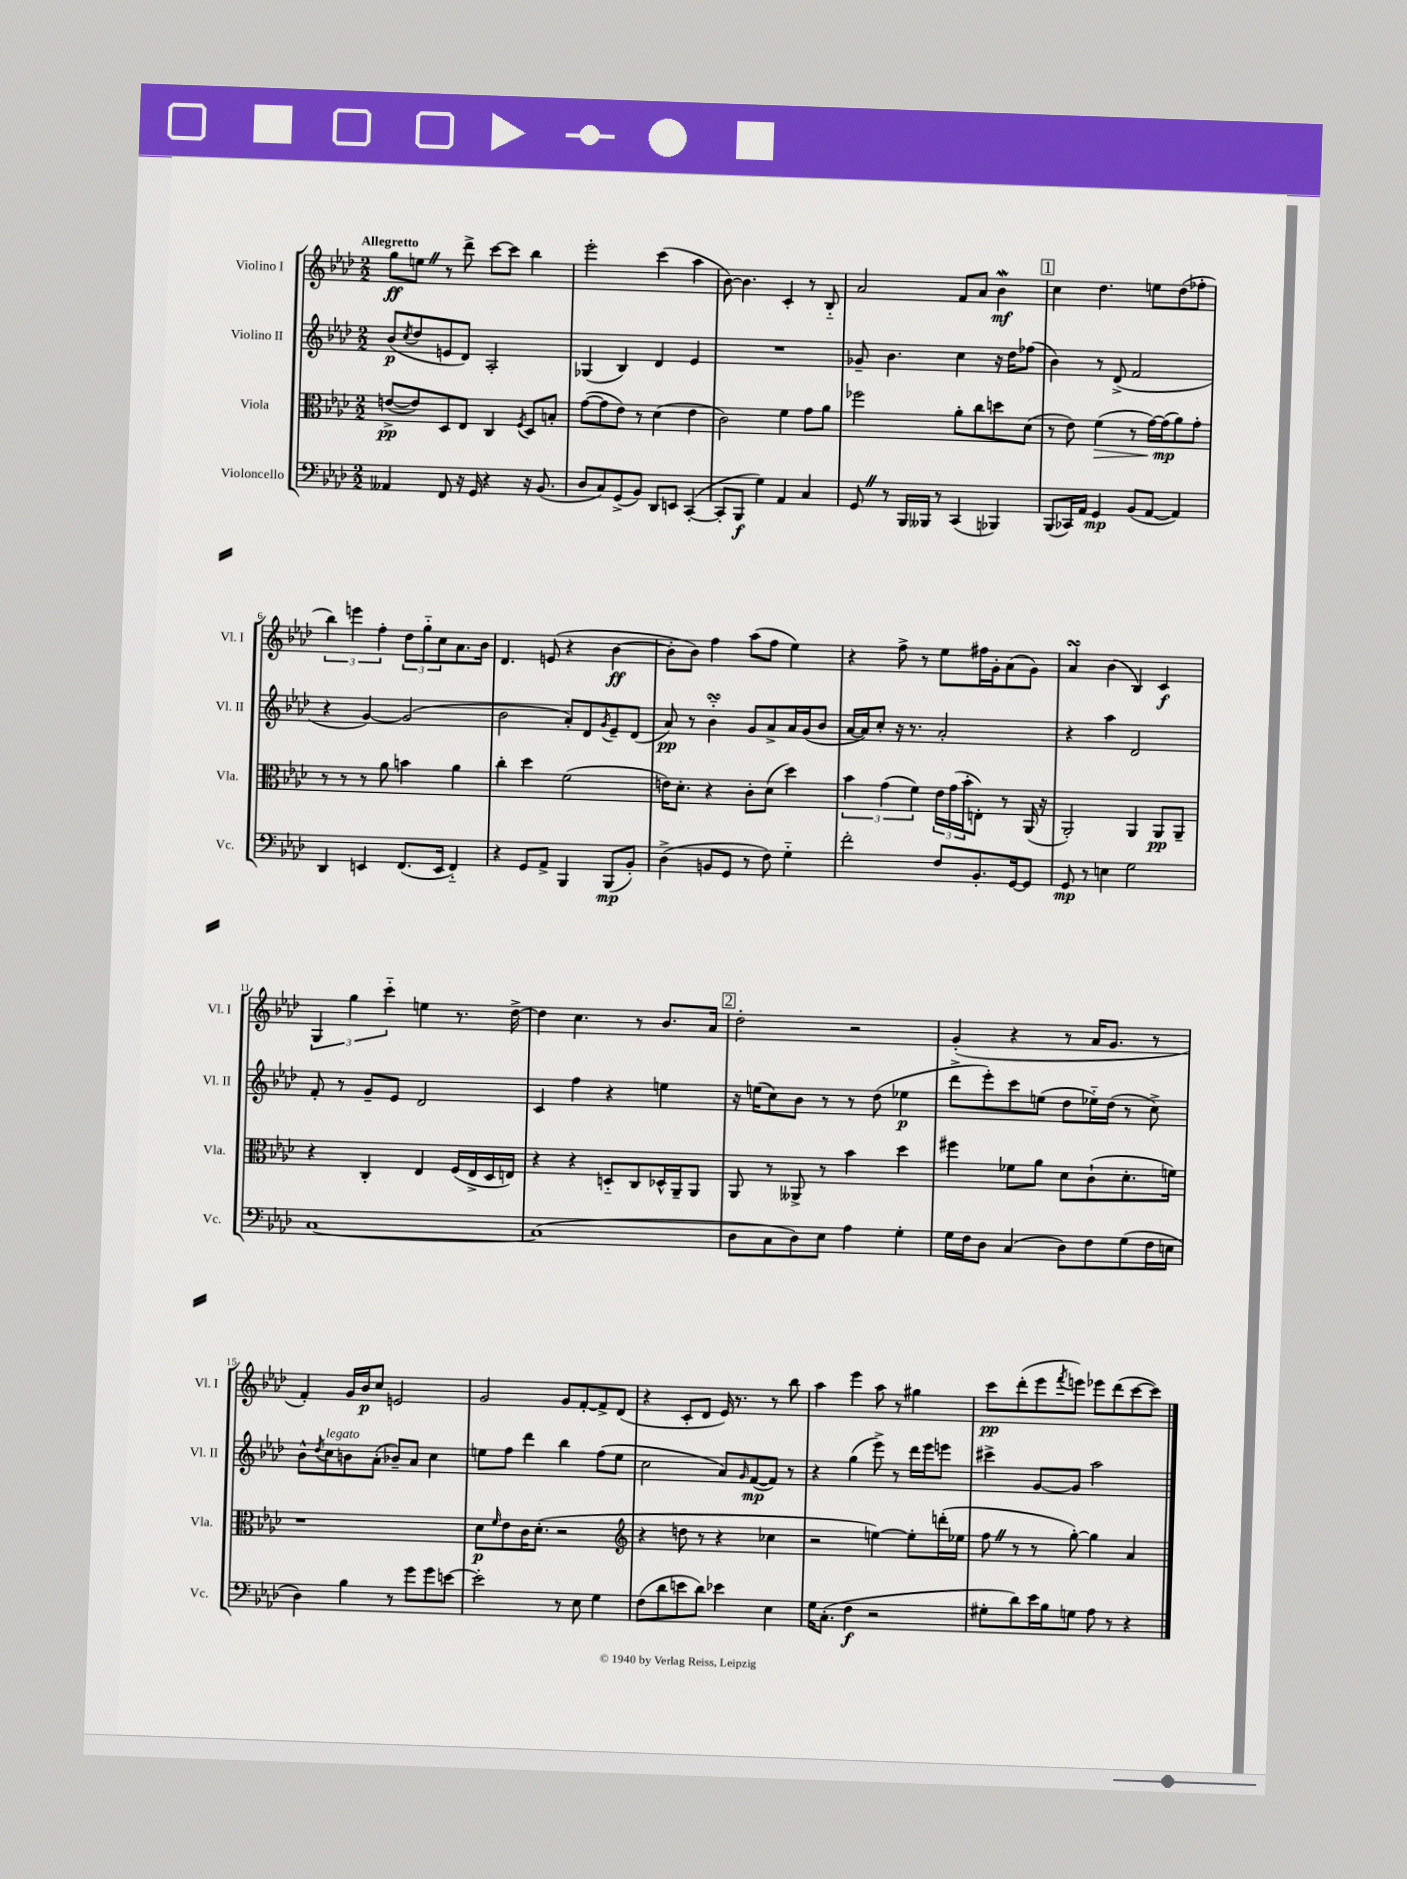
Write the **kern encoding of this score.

**kern	**dynam	**kern	**dynam	**kern	**dynam	**kern	**dynam
*part4	*part4	*part3	*part3	*part2	*part2	*part1	*part1
*staff4	*staff4	*staff3	*staff3	*staff2	*staff2	*staff1	*staff1
*I"Violoncello	*	*I"Viola	*	*I"Violino II	*	*I"Violino I	*
*I'Vc.	*	*I'Vla.	*	*I'Vl. II	*	*I'Vl. I	*
*clefF4	*	*clefC3	*	*clefG2	*	*clefG2	*
*k[b-e-a-d-]	*	*k[b-e-a-d-]	*	*k[b-e-a-d-]	*	*k[b-e-a-d-]	*
*M2/2	*	*M2/2	*	*M2/2	*	*M2/2	*
=1	=1	=1	=1	=1	=1	=1	=1
!	!	!	!	!	!	!LO:TX:a:B:t=Allegretto	!
4AA--X/	.	([8en^/L	pp	(8b-/L	p	8gg\L	ff
.	.	.	.	8qcc/	.	.	.
.	.	8e/])	.	8dd-/	.	8eenZ\J	.
8FF/	.	8D-/	.	8en/	.	8r	.
16r	.	8E-/J	.	8d-/J)	.	8ddd-^\	.
16GG/	.	.	.	.	.	.	.
4r	.	4C/	.	2A-'/	.	[8ccc\L	.
.	.	.	.	.	.	8ccc\J]	.
.	.	8qF/	.	.	.	.	.
16r	.	8D-/L	.	.	.	4bb-\	.
(8.BB-/	.	.	.	.	.	.	.
.	.	8Bn'/J	.	.	.	.	.
=2	=2	=2	=2	=2	=2	=2	=2
8D-/L	.	([8g\L	.	(4G-X/	.	2eee-'\	.
8C/)	.	8g\]	.	.	.	.	.
(8GG^/	.	8e-\J)	.	4B-/)	.	.	.
8BB-/J)	.	8r	.	.	.	.	.
8DD-/L	.	(4d-\	.	4d-/	.	(4ccc\	.
8EEn/J	.	.	.	.	.	.	.
([4CC'/	.	4e-\	.	4e-/	.	4aa-\	.
=3	=3	=3	=3	=3	=3	=3	=3
8CC'/L]	.	2c\)	.	1r	.	[8b-\)	.
8BBB-/J	f	.	.	.	.	4.b-\]	.
4G\)	.	.	.	.	.	.	.
4AA-/	.	4f\	.	.	.	4c'/	.
4C/	.	8g\L	.	.	.	8r	.
.	.	8a-\J	.	.	.	8B-/	.
=4	=4	=4	=4	=4	=4	=4	=4
8GGZ/	.	2ff-X\	.	8g-X~/	.	2a-/	.
8r	.	.	.	4.b-\	.	.	.
16BBB-/LL	.	.	.	.	.	.	.
16BBB--X/JJ	.	.	.	.	.	.	.
8r	.	.	.	.	.	.	.
(4CC/	.	8a-'\L	.	4cc\	.	8f/L	.
.	.	8cc\	.	.	.	8a-/J	.
4BBB-X/)	.	8ddn\	.	16r	.	4b-W\	mf
.	.	.	.	16dd-\KL	.	.	.
.	.	(8d-\J	.	(8ff-X\J	.	.	.
!!LO:REH:place=s1:t=1
=5	=5	=5	=5	=5	=5	=5	=5
(8BBB-/L	.	8r	.	4b-\)	.	4cc\	.
16CC-X/L)	.	8e-\)	.	.	.	.	.
16AA-/JJ	.	.	.	.	.	.	.
!	!	!	!LO:HP:b	!	!	!	!
4GG/	mp	(4f\	>	8r	.	4.dd-\	.
.	.	.	.	(8d-^/	.	.	.
(8BB-/L	.	8r	.	2f/	.	.	.
[8AA-/J	.	[16g\LL)	.	.	.	8een\L	.
.	.	(16g\J]	mp	.	.	.	.
4AA-/])	.	8a-\)	]	.	.	(8dd-\	.
.	.	8g'\J	.	.	.	8ff-X'\J	.
!!LO:LB:g=z
=6	=6	=6	=6	=6	=6	=6	=6
4DD-/	.	8r	.	4r	.	6bb-\)	.
.	.	8r	.	.	.	.	.
.	.	.	.	.	.	6eeen\	.
4EEn/	.	8r	.	[4g/)	.	.	.
.	.	.	.	.	.	6ff'\	.
.	.	8a-\	.	.	.	.	.
(8.FF/L	.	4bn\	.	(2g/]	.	12dd-\L	.
.	.	.	.	.	.	12gg\	.
.	.	.	.	.	.	12cc\	.
16EE/Jk	.	.	.	.	.	.	.
4FF/)	.	4a-\	.	.	.	8.a-\	.
.	.	.	.	.	.	16b-\Jk	.
=7	=7	=7	=7	=7	=7	=7	=7
4r	.	4cc'\	.	2b-\	.	4.d-/	.
8GG/L	.	4dd-\	.	.	.	.	.
8AA-^/J	.	.	.	.	.	(8en/	.
4BBB-/	.	(2f\	.	8a-'/L)	.	4r	.
.	.	.	.	8d-/	.	.	.
.	.	.	.	8qg/	.	.	.
(8BBB-/L	mp	.	.	8e-~/	.	[4b-\	ff
8BB-'/J)	.	.	.	(8d-/J	.	.	.
=8	=8	=8	=8	=8	=8	=8	=8
(4D-^\	.	16en\KL)	.	8a-/)	pp	8b-'\L]	.
.	.	8.d-'\J	.	.	.	.	.
.	.	.	.	8r	.	8b-\J)	.
8BBn/L	.	4r	.	4b-sSSS\	.	4ff\	.
8GG/J	.	.	.	.	.	.	.
8r	.	8c'\L	.	8g/L	.	(8aa-\L	.
8F\)	.	(8d-\J	.	8a-^/	.	8ff\J	.
4G\	.	4dd-\)	.	16a-/L	.	4ee-\)	.
.	.	.	.	(16g/J	.	.	.
.	.	.	.	8b-/J	.	.	.
=9	=9	=9	=9	=9	=9	=9	=9
2f'\	.	6b-\	.	[16a-/LL	.	4r	.
.	.	.	.	16a-/J])	.	.	.
.	.	.	.	8cc'/J	.	.	.
.	.	(6g\	.	.	.	.	.
.	.	.	.	16r	.	8ff^\	.
.	.	.	.	8.r	.	.	.
.	.	6f\)	.	.	.	.	.
.	.	.	.	.	.	8r	.
8F/L	.	24e-\LL	.	2a-'/	.	8ee-\L	.
.	.	(24g\	.	.	.	.	.
.	.	24b-'\J	.	.	.	.	.
8.BB-'/	.	8En'\J)	.	.	.	16ff#X\L	.
.	.	.	.	.	.	16g'\J	.
.	.	8r	.	.	.	(8a-\	.
[16GG/k	.	.	.	.	.	.	.
8GG/J]	.	(16AA-/	.	.	.	8g\J)	.
.	.	16r	.	.	.	.	.
=10	=10	=10	=10	=10	=10	=10	=10
8GG/	mp	2AA-'/)	.	4r	.	4a-sSSs/	.
8r	.	.	.	.	.	.	.
4En\	.	.	.	4aa-\	.	(4b-\	.
2G\	.	4AA-/	.	2d-/	.	4B-/)	.
.	.	8AA-/L	pp	.	.	4c/	f
.	.	8AA-~/J	.	.	.	.	.
!!LO:LB:g=z
=11	=11	=11	=11	=11	=11	=11	=11
[1C	.	4r	.	8f'/	.	6G/	.
.	.	.	.	8r	.	.	.
.	.	.	.	.	.	6gg\	.
.	.	4C'/	.	8g~/L	.	.	.
.	.	.	.	.	.	6ccc\	.
.	.	.	.	8e-/J	.	.	.
.	.	4E-/	.	2d-/	.	4een\	.
.	.	(16F/LL	.	.	.	8.r	.
.	.	16E-^/	.	.	.	.	.
.	.	16D-/	.	.	.	.	.
.	.	16En/JJ)	.	.	.	[16dd-^\	.
=12	=12	=12	=12	=12	=12	=12	=12
(1C]	.	4r	.	4c/	.	4dd-\]	.
.	.	4r	.	4ff\	.	4.cc\	.
.	.	8Dn/L	.	4r	.	.	.
.	.	8C/	.	.	.	8r	.
.	.	16D-X^^/L	.	4een\	.	8.b-/L	.
.	.	16AA-~/J	.	.	.	.	.
.	.	8AA-/J	.	.	.	.	.
.	.	.	.	.	.	16a-/Jk	.
!!LO:REH:place=s1:t=2
=13	=13	=13	=13	=13	=13	=13	=13
8D-\L	.	8AA-/	.	16r	.	2dd-'\	.
.	.	.	.	(16een\KL	.	.	.
8C\	.	8r	.	8cc\)	.	.	.
8D-\)	.	8AA--X^/	.	8b-\J	.	.	.
8E-\J	.	8r	.	8r	.	.	.
4A-\	.	4b-\	.	8r	.	2r	.
.	.	.	.	(8dd-\	.	.	.
4G'\	.	4dd-\	.	4ee-X\	p	.	.
=14	=14	=14	=14	=14	=14	=14	=14
16G\LL	.	4ff#X\	.	8ddd-^\L	.	(4g'/	.
16F\J	.	.	.	.	.	.	.
8D-\J	.	.	.	8eee-'\)	.	.	.
(4C/	.	8f-X\L	.	8ccc\	.	4r	.
.	.	8a-\J	.	(8een\J	.	.	.
8D-\L)	.	8d-\L	.	8dd-\L	.	8r	.
8F\	.	(8c`\	.	16ee-X\L)	.	16a-/KL	.
.	.	.	.	(16dd-\JJ	.	8.g/J	.
(8G\	.	8.d-'\	.	8r	.	.	.
16F\L	.	.	.	8cc^\)	.	8r	.
16En\JJ	.	16fn\Jk)	.	.	.	.	.
!!LO:LB:g=z
=15	=15	=15	=15	=15	=15	=15	=15
4D-\)	.	1r	.	8b-^^\L	.	4f'/)	.
.	.	.	.	8qdd-/	.	.	.
!	!	!	!	!LO:TX:a:i:t=legato	!	!	!
.	.	.	.	8cc\	.	.	.
4B-\	.	.	.	8bn\	.	16g/LL	.
.	.	.	.	.	.	16b-/J	p
.	.	.	.	(8a-'\J	.	8cc/J	.
8r	.	.	.	8b-X~/L)	.	2en/	.
8g\L	.	.	.	8a-/J	.	.	.
8g\	.	.	.	4cc\	.	.	.
[8en\J	.	.	.	.	.	.	.
=16	=16	=16	=16	=16	=16	=16	=16
2e'\]	.	8d-\L	p	8een\L	.	2g/	.
.	.	16qqf/	.	.	.	.	.
.	.	8e-\	.	8ff\J	.	.	.
.	.	16c\K	.	4ddd-\	.	.	.
.	.	(8.d-'\J	.	.	.	.	.
8r	.	2r	.	4bb-\	.	8g/L	.
8E-\	.	.	.	.	.	[8f'/	.
4G\	.	.	.	(8ff\L	.	8f^/]	.
.	.	.	.	8ee\J	.	(8d-/J	.
=17	=17	=17	=17	=17	=17	=17	=17
*	*	*clefG2	*	*	*	*	*
(8F\L	.	4r	.	2cc\	.	4r	.
8d-\	.	.	.	.	.	.	.
8en\	.	8ddn\	.	.	.	8c'/L	.
8d-\J)	.	8r	.	.	.	8d-/J	.
4e-X\	.	4r	.	8a-/L)	.	16e-/)	.
.	.	.	.	.	.	8.r	.
.	.	.	.	16qqg/	.	.	.
.	.	.	.	([8f/	mp	.	.
4E-\	.	4cc-X\	.	8f/J])	.	8r	.
.	.	.	.	8r	.	8bb-\	.
=18	=18	=18	=18	=18	=18	=18	=18
16G\KL	.	2r	.	4r	.	4aa-\	.
(8.C'\J	.	.	.	.	.	.	.
4F\	f	.	.	(4gg\	.	4eee-\	.
2r	.	[4een\)	.	8eee-^\)	.	8aa-\	.
.	.	.	.	8r	.	8r	.
.	.	8ee'\L]	.	16ddd-\LL	.	4gg#X\	.
.	.	.	.	16eee-\J	.	.	.
.	.	(16dddn'\L	.	8eeen\J	.	.	.
.	.	16ee-X\JJ	.	.	.	.	.
=19	=19	=19	=19	=19	=19	=19	=19
8G#X'\L	.	8ffZ\	.	4ccc#X^\	.	8ccc\L	pp
8d-\)	.	8r	.	.	.	(8ddd-'\	.
16e-\L	.	8r	.	[8g/L	.	8eee-\	.
16B-\J	.	.	.	.	.	.	.
.	.	.	.	.	.	8qfff/	.
8Gn\J	.	[8gg'\)	.	8g/J]	.	8eeen\J)	.
8A-\	.	4gg\]	.	2aa-\	.	8eee-X\L	.
8r	.	.	.	.	.	(8ddd-\	.
4r	.	4a-/	.	.	.	[8ccc\	.
.	.	.	.	.	.	8ccc\J])	.
==	==	==	==	==	==	==	==
*-	*-	*-	*-	*-	*-	*-	*-
